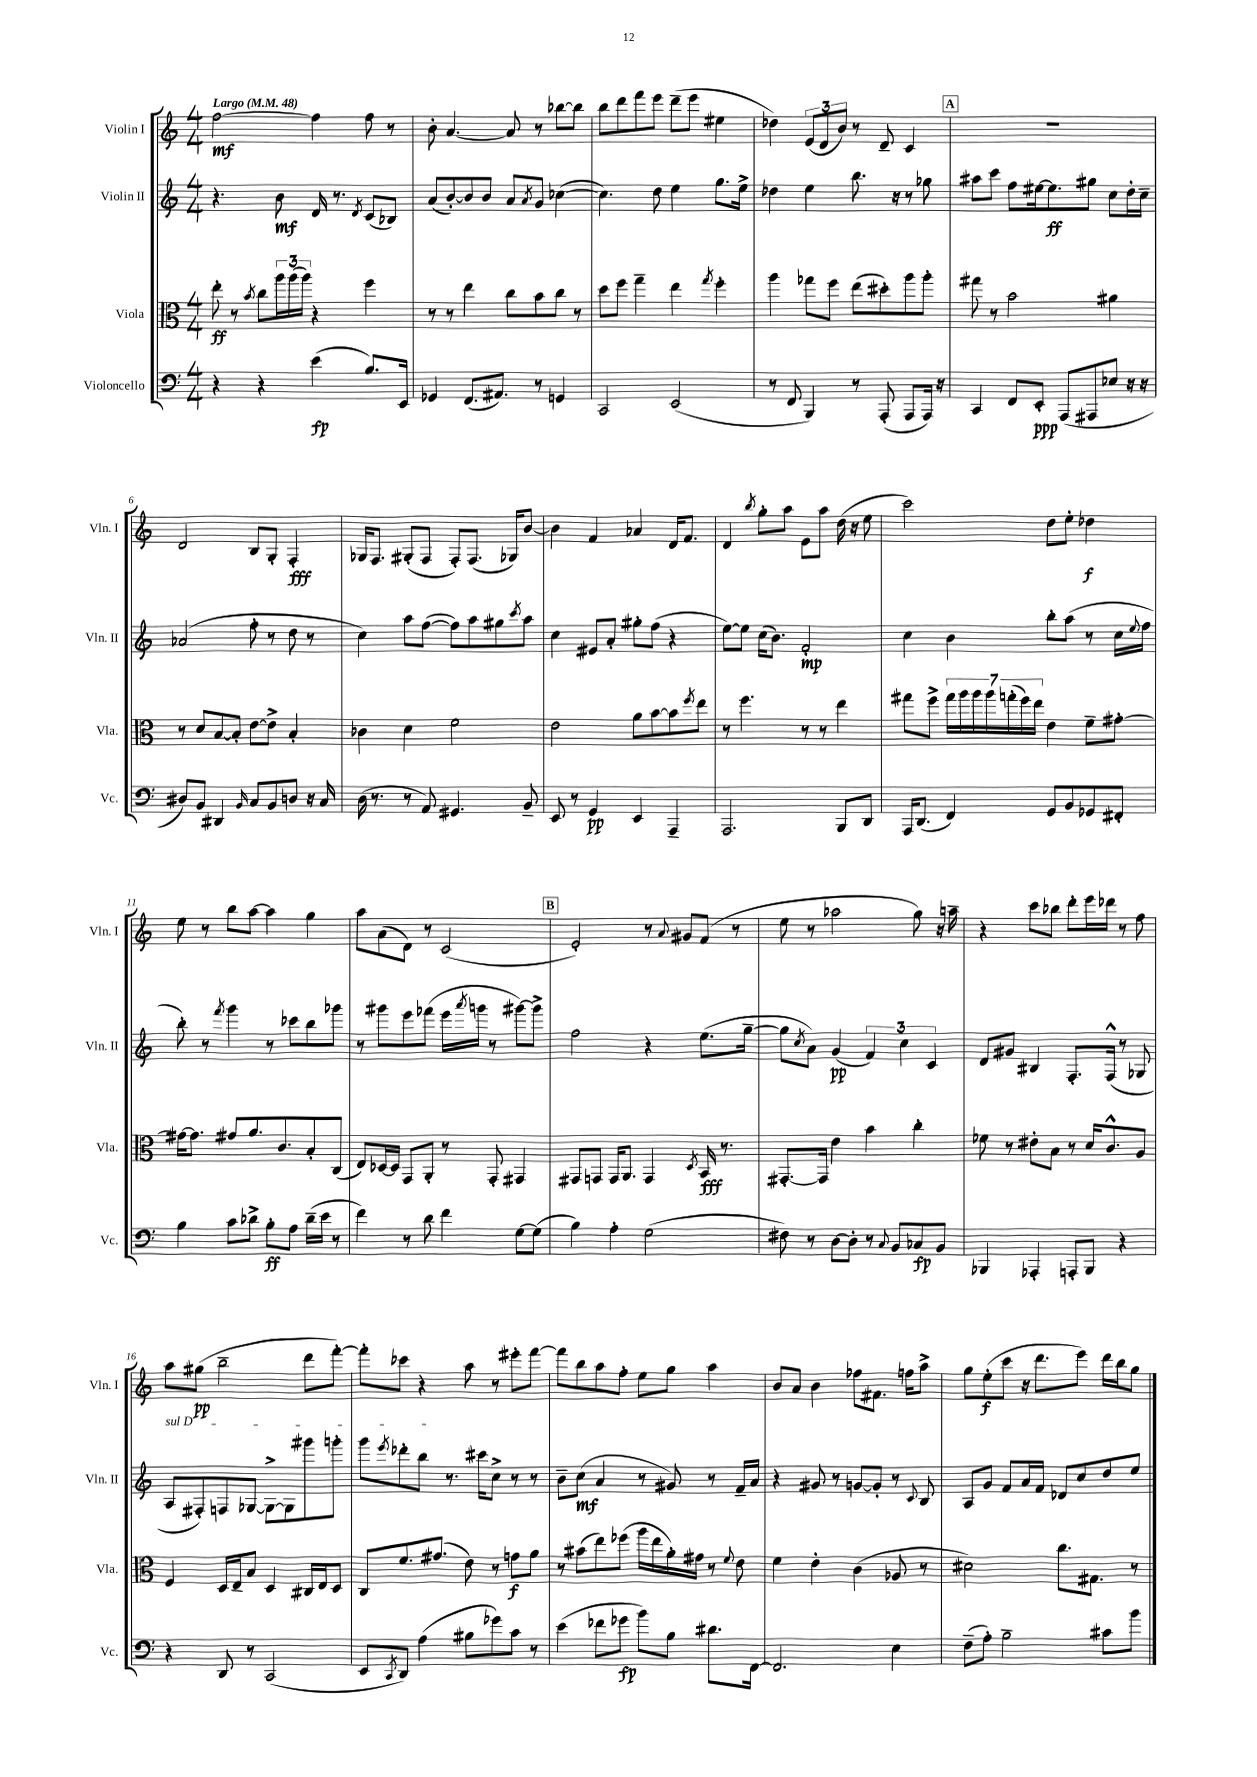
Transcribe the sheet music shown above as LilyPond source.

<<
\new StaffGroup <<
\new Staff = "s0" \with { instrumentName = "Violin I" shortInstrumentName = "Vln. I" } {
    \clef treble \key c \major \numericTimeSignature \time 4/4 \tempo "Largo" 4 = 48
    f''2~\mf f''4 f''8 r8 |
    b'8-. a'4.~ a'8 r8 bes''8~ bes''8 |
    b''8 d'''8 f'''8 e'''8 d'''8--( e'''8 eis''4 |
    des''4) \tuplet 3/2 { e'8( d'8 b'8) } r8 d'8-- c'4 |
    \mark \markup { \box "A" } R1 |
    d'2 b8 g8-. f4-.\fff |
    ges16 f8. gis8-.( f8 f8-.) f8.( ges16) b'8~ |
    b'4 f'4 aes'4 d'16 f'8. |
    d'4 \acciaccatura { b''8 } g''8-. a''8 e'8 a''8 d''16( r16 e''8 |
    c'''2) d''8 e''8-. des''4\f |
    e''8 r8 b''8 a''8~ a''4 g''4 |
    a''8 a'8( d'8) r8 c'2( |
    \mark \markup { \box "B" } e'2-.) r8 \appoggiatura { a'8 } gis'8 f'8( r8 |
    e''8 r8 aes''2 g''8) r16 a''16-- |
    r4 c'''8 bes''8 d'''8-. e'''16 des'''16 r8 f''8 |
    a''8 gis''8\pp( b''2-- d'''8 f'''8~-.) |
    f'''8-. ces'''8 r4 a''8 r8 eis'''8-. f'''8~ |
    f'''8 b''8 a''8 f''8-. e''8 g''8 a''4 |
    b'8 a'8 b'4 fes''8 fis'8. f''16 a''8-> |
    g''8 e''8-.\f( c'''8 r16 d'''8. e'''8) d'''16 b''16 g''8 \bar "|." |
}
\new Staff = "s1" \with { instrumentName = "Violin II" shortInstrumentName = "Vln. II" } {
    \clef treble \key c \major \numericTimeSignature \time 4/4
    r4. b'8\mf d'16 r8. \acciaccatura { d'8 } c'8( bes8) |
    a'8( b'8~-.) b'8 b'8 a'8 \acciaccatura { a'8 } g'8 ces''4~( |
    ces''4.) d''8 e''4 g''8. e''16-> |
    des''4 e''4 b''8. r16 r8 ges''8 |
    \mark \markup { \box "A" } ais''8 c'''8 f''8 eis''16~ eis''8.\ff gis''8 c''8 d''16-. c''16-- |
    aes'2( f''8-. r8 d''8 r8 |
    c''4) a''8 f''8~( f''8) a''8 gis''8 \acciaccatura { c'''8 } a''8 |
    c''4 eis'8 a'8-. gis''8-. f''8( r4 |
    e''8~) e''8 c''16( b'8.) f'2-.\mp |
    c''4 b'4 b''8-. a''8( r8 c''16 \appoggiatura { e''8 } f''16 |
    b''8-.) r8 \acciaccatura { f'''8 } g'''4 r8 ces'''8 b''8 ges'''8 |
    r8 gis'''8 e'''8 fes'''8( e'''16 \acciaccatura { a'''8 } g'''16 r8 gis'''8~) gis'''8-> |
    \mark \markup { \box "B" } f''2 r4 e''8.( g''16~-- |
    g''8 \acciaccatura { c''8 } a'8) g'4\pp( \tuplet 3/2 { f'4) c''4 c'4 } |
    d'8 gis'8 bis4 f8.-. f16-^( r8 ges8 |
    \once \override TextSpanner.bound-details.left.text = \markup { \italic "sul D" } a8\startTextSpan fis8-.) f8 ges8~ ges8~-> ges8 gis'''8 g'''8-. |
    g'''8 \acciaccatura { e'''8 } des'''8-. b''8\stopTextSpan r8. cis'''16 c''8-> r8 r8 |
    b'8-- c''8\mf( a'4 r8 gis'8) r8 f'16-- a'16 |
    r4 gis'8 r8 g'8~ g'8-. r8 \appoggiatura { c'8 } b8 |
    a8 g'8 f'8 a'16 f'16 des'8 c''8 d''8 e''8 \bar "|." |
}
\new Staff = "s2" \with { instrumentName = "Viola" shortInstrumentName = "Vla." } {
    \clef alto \key c \major \numericTimeSignature \time 4/4
    e''8-.\ff r8 \acciaccatura { b'8 } c''8 \tuplet 3/2 { a''16 a''16( a''16) } r4 f''4 |
    r8 r8 e''4 c''8 b'8 c''8 r8 |
    d''8 f''8 g''4-- e''4 \acciaccatura { g''8 } f''4-. |
    a''4 ges''8 f''8 e''8( dis''8-.) a''8 a''8-. |
    \mark \markup { \box "A" } gis''8 r8 b'2 ais'4 |
    r8 d'8 b8~ b8-. e'8~ e'8-> b4-. |
    ces'4 d'4 f'2 |
    e'2 a'8 b'8~ b'8 \acciaccatura { f''8 } e''8 |
    r8 f''4. r8 r8 e''4 |
    gis''8 f''8-> \tuplet 7/4 { gis''16 a''16 a''16 a''16 g''16-.( f''16) e''16 } e'4 f'8-- gis'8~-. |
    gis'16~ gis'8. gis'8 a'8. c'8. b8-. c8( |
    e8) des16~ des16 g,8 a,8-. r8 g,8-. gis,4 |
    \mark \markup { \box "B" } gis,8 g,8 g,16 a,8. g,4 \acciaccatura { d8 } b,16\fff r8. |
    gis,8.~-. gis,16 e'4 b'4 c''4-. |
    fes'8 r8 eis'8-. b8 r8 d'16 c'8.-^ a8 |
    f4 d16 e16-- b8 d4 cis16 e16 d8 |
    c8 f'8. gis'8.( e'8) r8 g'8\f a'8 |
    r8 bis'8( e''8) fes''8( a''16 e''16 a'16-.) gis'16 r8 \appoggiatura { f'8 } e'8 |
    f'4 e'4-. c'4( aes8 r8 |
    dis'2) c''8. gis8. r8 \bar "|." |
}
\new Staff = "s3" \with { instrumentName = "Violoncello" shortInstrumentName = "Vc." } {
    \clef bass \key c \major \numericTimeSignature \time 4/4
    r4 r4 e'4\fp( b8.) e,16 |
    ges,4 f,8.( ais,8.) r8 g,4 |
    c,2 e,2( |
    r8 f,8 b,,4) r8 a,,8-.( a,,8 a,,16) r16 |
    \mark \markup { \box "A" } c,4 f,8 e,8-.\ppp a,,8( ais,,8 ees8 r16 r16 |
    dis8) b,8 dis,4 \grace { b,16 } c8 b,8 d8 r16 c16 |
    d16( r8. r8 a,8) gis,4. b,8-- |
    e,8 r8 g,4\pp e,4 a,,4-- |
    a,,2. b,,8 d,8 |
    a,,16 d,8.( f,4) g,8 b,8 ges,8 fis,8-. |
    b4 c'8 des'8-> b8-.\ff a8 des'16--( e'16 r8 |
    f'4) r8 d'8 f'4 g8~ g8( |
    \mark \markup { \box "B" } b4) a4-. g2( |
    fis8) r8 d8~ d8-. r8 \appoggiatura { c8 } b,8 ces8\fp b,8 |
    bes,,4 aes,,4-. a,,8-. bes,,8 r4 |
    r4 d,8 r8 c,2( |
    e,8 \acciaccatura { c,8 } d,8) a4( bis8 ges'8) c'8 r8 |
    e'4( fes'8 ges'8\fp b'8) b8 dis'8. f,16~ |
    f,2. e4 |
    f8--( a8-.) b2-- cis'8 b'8 \bar "|." |
}
>>
>>
